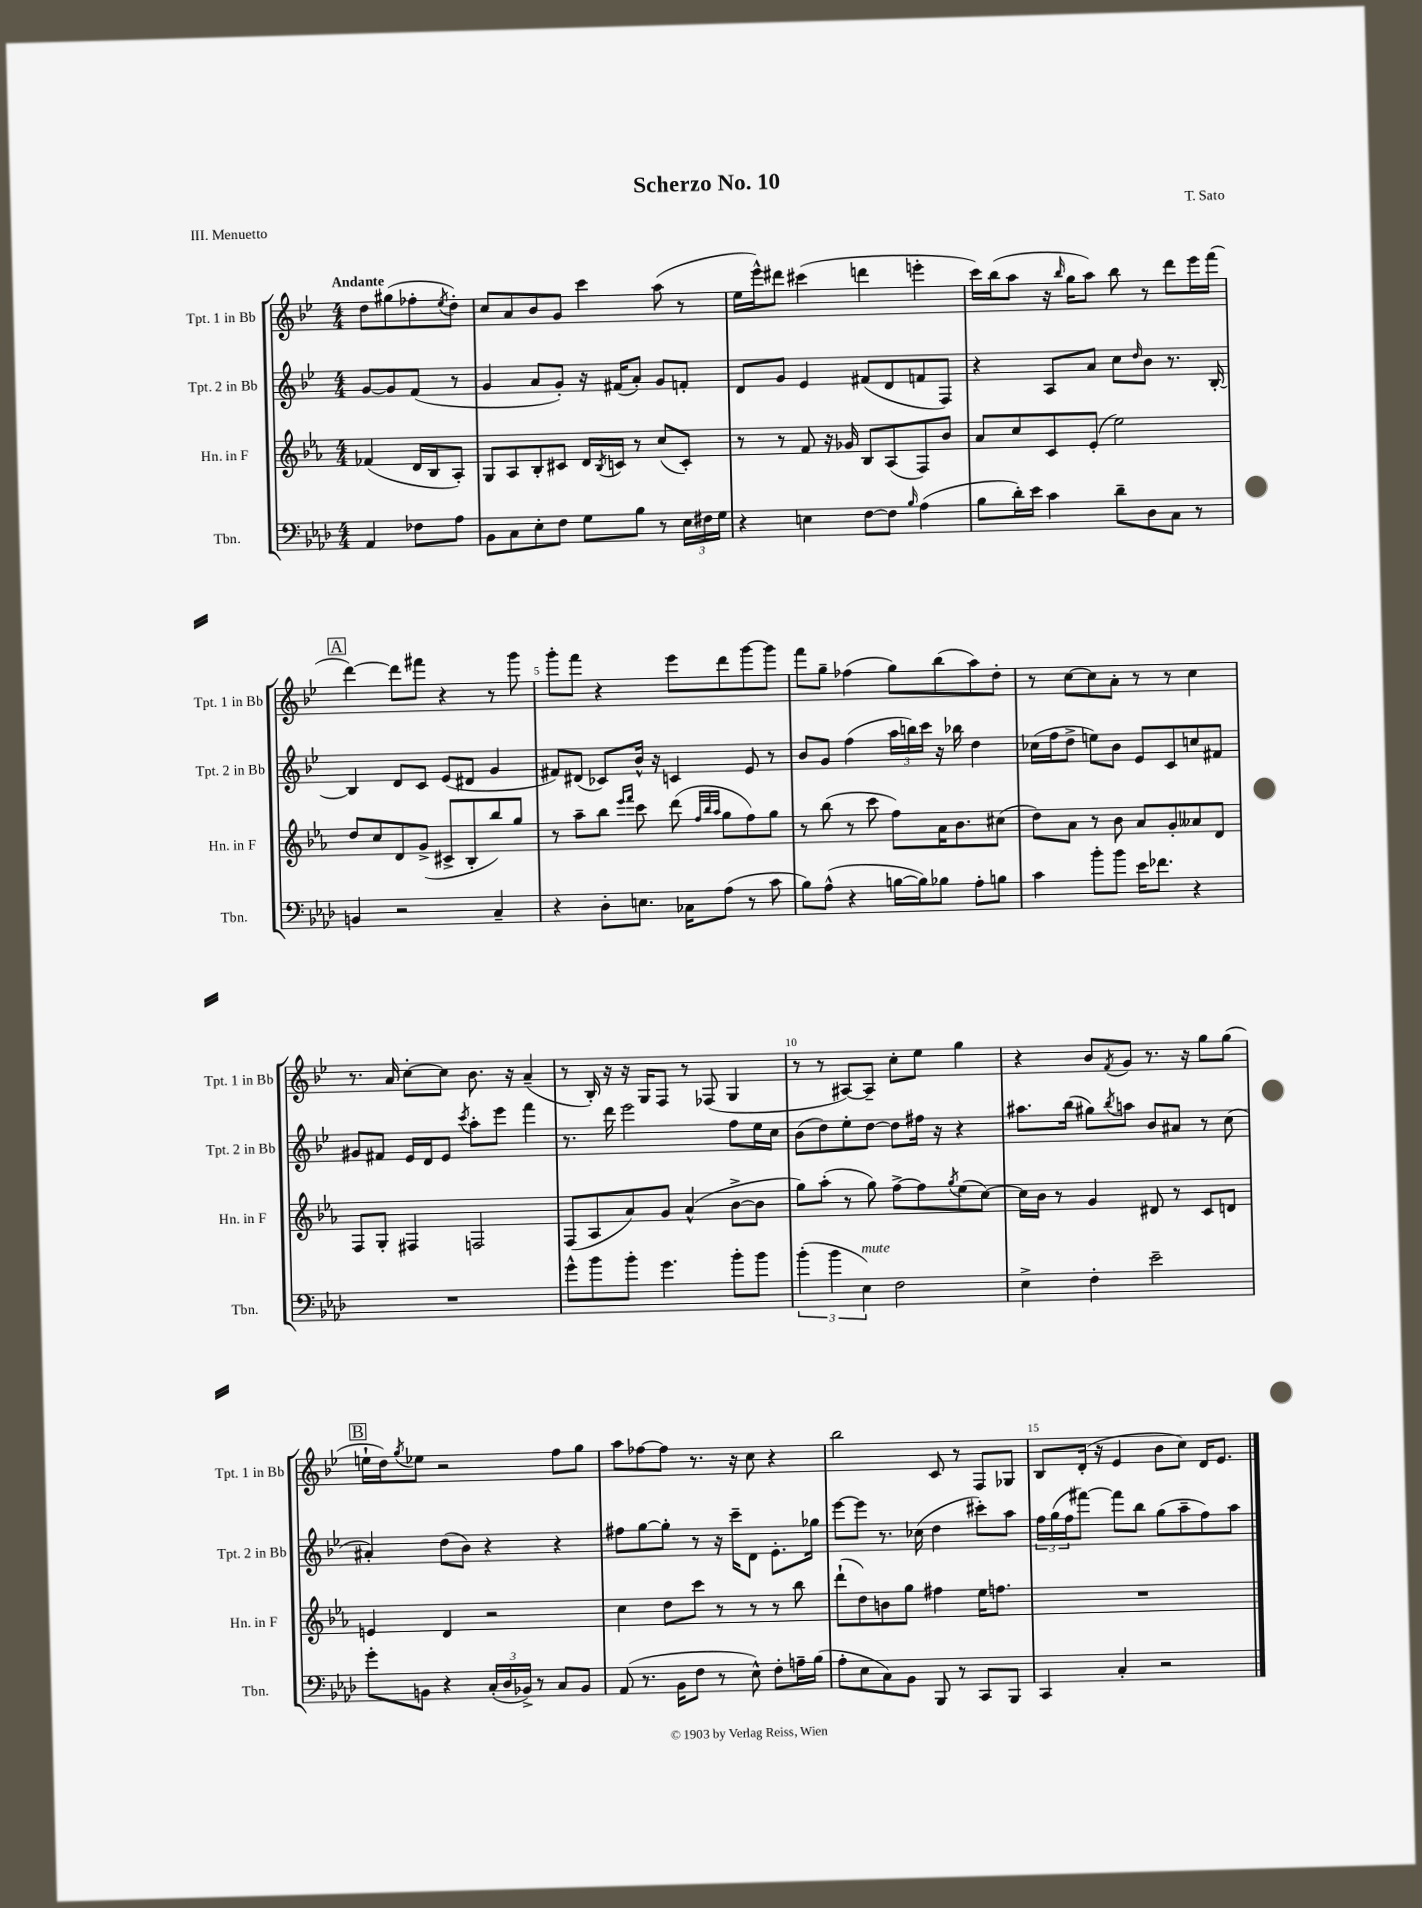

**kern	**kern	**kern	**kern
*part4	*part3	*part2	*part1
*staff4	*staff3	*staff2	*staff1
*I"Tbn.	*I"Hn. in F	*I"Tpt. 2 in Bb	*I"Tpt. 1 in Bb
*I'Tbn.	*I'Hn. in F	*I'Tpt. 2 in Bb	*I'Tpt. 1 in Bb
*clefF4	*clefG2	*clefG2	*clefG2
*k[b-e-a-d-]	*k[b-e-a-]	*k[b-e-]	*k[b-e-]
*M4/4	*M4/4	*M4/4	*M4/4
=	=	=	=
!	!	!	!LO:TX:a:B:t=Andante
4AA-/	(4f-X/	[8g/L	8dd\L
.	.	8g/]	(8gg#X\
8F-X\L	16d/LL	(8f/J	8ff-X'\
.	16B-/J	.	.
.	.	.	8qee-/
8A-\J	8A-'/J)	8r	8dd'\J)
=1	=1	=1	=1
8BB-\L	8G/L	4g/	8cc/L
8C\	8A-/	.	8a/
8E-'\	8B-'/	8a/L	8b-/
8F\J	8c#X/J	8g'/J)	8g/J
8G\L	16d/LL	16r	4ccc\
.	8qB-/	.	.
.	16cn/JJ	(16f#X/KL	.
8B-\J	8r	8a'/J)	.
8r	(8cc/L	8g/L	(8aa\
24E-\LL	8c'/J)	8fn'/J	8r
24F#X\	.	.	.
24G\JJ	.	.	.
=2	=2	=2	=2
4r	8r	8d/L	16ee-\LL
.	.	.	16eee-^^\J)
.	8r	8g/J	8ddd#X\J
4En\	8f/	4e-/	(4ccc#X\
.	16r	.	.
.	16g-X/	.	.
[8F\L	8B-/L	(8f#X/L	4dddn\
8F\J]	(8A-/	8d/	.
16qqB-/	.	.	.
(4A-\	8F/)	8fn/	4eeen'\
.	8b-/J	8F/J)	.
=3	=3	=3	=3
8B-\L	8a-/L	4r	16ccc\LL)
.	.	.	(16bb-\J
16d-'\L)	8cc/	.	8aa\J
16e-\JJ	.	.	.
4c\	8c/	8A/L	16r
.	.	.	16qqbb-/
.	.	.	16gg\KL
.	(8e-'/J	8a/J	8aa\J)
8d-~\L	2ee-\)	8cc\L	8bb-\
.	.	16qqdd/	.
8D-\	.	8b-\J	8r
8C\J	.	8.r	8ddd\L
8r	.	.	16eee-\L
.	.	[16B-'/	(16fff\JJ
!!LO:LB:g=z
!!LO:REH:place=s1:t=A
=4	=4	=4	=4
4BBn/	8dd/L	4B-/]	[4ddd\)
.	8cc/	.	.
2r	8d/	8d/L	8ddd\L]
.	(8g^/J	8c/J	8fff#X\J
.	8c#X^/L	(8e-/L	4r
.	8B-'/	8d#X/J	.
4C~/	8bb-/)	4g/	8r
.	8gg/J	.	8ggg\
=5	=5	=5	=5
4r	8r	8f#X/L)	8ggg'\L
.	8aa-~\L	(8d#X/J	8fff\J
8D-'\L	8bb-\J	8c-X/L)	4r
.	16qqeee-/LL	.	.
.	16qqfff/JJ	.	.
8.En\J	8ccc\	16b-^^/Jk	.
.	.	16r	.
.	(8ddd\	4cn/	8eee-\L
16C-X\KL	.	.	.
.	32qqff/LLL	.	.
.	32qqbb-/	.	.
.	32qqaa-/JJJ	.	.
(8A-\J	8gg\L	.	8ddd\
8r	8ff\)	8e-/	[8ggg\
8c\	8gg\J	8r	8ggg\J]
=6	=6	=6	=6
8B-\L)	8r	8b-/L	8fff\L
(8A-^^\J	(8bb-\	8g/J	8gg~\J
4r	8r	(4ff\	(4ff-X\
.	8ccc\	.	.
[16Bn\LL	8ff\L)	24aa\LL	8gg\L)
.	.	24bbn\)	.
16B\J])	.	.	.
.	.	24ccc\JJ	.
8B-X\J	16a-\K	16r	(8bb-\
.	8.b-\	16bb-X\	.
8A-'\L	.	4dd\	8aa\)
8Bn\J	(8cc#X\J	.	8dd'\J
=7	=7	=7	=7
4c\	8dd\L)	(16cc-X\LL	8r
.	.	16ff\J	.
.	8a-\J	8dd^\J	[8cc\L
8b-'\L	8r	8een\L)	8cc\]
8b-\J	8b-\	8b-\J	8a'\J
16e-\KL	8a-/L	8e-/L	8r
8.f-X\J	.	.	.
.	8g'/	8c/	8r
4r	8a--X/	8ccn/	4cc\
.	8d/J	8f#X/J	.
!!LO:LB:g=z
=8	=8	=8	=8
1r	8F/L	8g#X/L	8.r
.	8G'/J	8f#X/J	.
.	.	.	16a/
.	4F#X/	16e-/LL	[8cc'\L
.	.	16d/J	.
.	.	8e-/J	8cc\J]
.	.	8qccc/	.
.	2Fn/	8aa'\L	8.b-\
.	.	8eee-\J	.
.	.	.	16r
.	.	4fff\	(4a~/
=9	=9	=9	=9
8g^^\L	(8F/L	8.r	8r
8b-\	8A-/	.	16B-'/)
.	.	16ddd\	16r
8b-'\J	8a-/)	2eee-\	16r
.	.	.	16G/KL
4.g\	8g/J	.	8F/J
.	(4a-^^/	.	8r
.	.	.	(8F-X/
8b-'\L	[8b-^\L	8ff\L	4G/
8b-\J	8b-\J]	16ee-\L	.
.	.	16cc\JJ	.
=10	=10	=10	=10
(6b-'\	8gg\L)	(8b-\L	8r
.	(8aa-'\J	8dd\)	8r
6b-\	.	.	.
.	8r	8ee-'\	[8A#X/L)
!LO:TX:a:i:t=mute	!	!	!
6E-\)	.	.	.
.	8gg\)	[8dd\J	8A#~/J]
2F\	[8ff^\L	8dd\L]	8cc'\L
.	8ff\]	16ff#X\Jk	8ee-\J
.	.	16r	.
.	8qgg/	.	.
.	(8ee-\	4r	4gg\
.	[8cc\J)	.	.
=11	=11	=11	=11
4E-^\	16cc\LL]	8.aa#X\L	4r
.	16b-\JJ	.	.
.	8r	.	.
.	.	(16bb-\Jk	.
4F'\	4g/	8gg#X\L)	8b-/L
.	.	8qbb-/	8qf/
.	.	8aan\J	8g/J
2e-~\	8d#X/	8b-/L	8.r
.	8r	8a#X/J	.
.	.	.	16r
.	8c/L	8r	8gg\L
.	8dn/J	(8cc\	(8gg\J
!!LO:LB:g=z
!!LO:REH:place=s1:t=B
=12	=12	=12	=12
8g'\L	4en/	4a#X'/)	16een`\LL
.	.	.	16dd\J)
.	.	.	8qgg/
8BBn\J	.	.	8ee-X\J
4r	4d/	(8dd\L	2r
.	.	8b-\J)	.
(24C'/LL	2r	4r	.
24D-/	.	.	.
24BB-X^/JJ)	.	.	.
8r	.	.	.
8C/L	.	4r	8ff\L
8BB-/J	.	.	8gg\J
=13	=13	=13	=13
(8AA-/	4cc\	8ff#X\L	8aa\L
8.r	.	[8gg\	[8ff-X\
.	8dd\L	8gg'\J]	8ff-\J]
16BB-\KL	.	.	.
8F\J	8ccc\J	8r	8.r
8r	8r	16r	.
.	.	16ccc~\KL	16r
8E-^^\)	8r	8d\J	8cc\
8F'\L	8r	8.e-'\L	4r
16An~\L	8bb-\	.	.
(16B-\JJ	.	16gg-X\Jk	.
=14	=14	=14	=14
8A-'\L	(8ddd`\L	[8eee-\L	2bb-\
8E-\	8dd\)	8eee-\J]	.
8C\)	8bn\	8.r	.
8BB-\J	8gg\J	.	.
.	.	(16cc-X\	.
8BBB-/	4ff#X\	4dd\	8c/
8r	.	.	8r
8CC/L	16ee-\KL	8ccc#X'\L)	8F/L
.	8.ffn\J	.	.
8BBB-/J	.	8aa\J	8G-X/J
=15	=15	=15	=15
4CC/	1r	24ff\LL	8B-/L
.	.	(24gg\	.
.	.	24ff\J	.
.	.	[8fff#X\J)	(16d'/Jk
.	.	.	16r
4C'/	.	8fff#\L]	4e-/
.	.	8bb-\J	.
2r	.	(8gg\L	8b-\L
.	.	8aa~\	8cc\J)
.	.	8ff\)	16d/KL
.	.	.	8.e-/J
.	.	8aa\J	.
==	==	==	==
*-	*-	*-	*-
